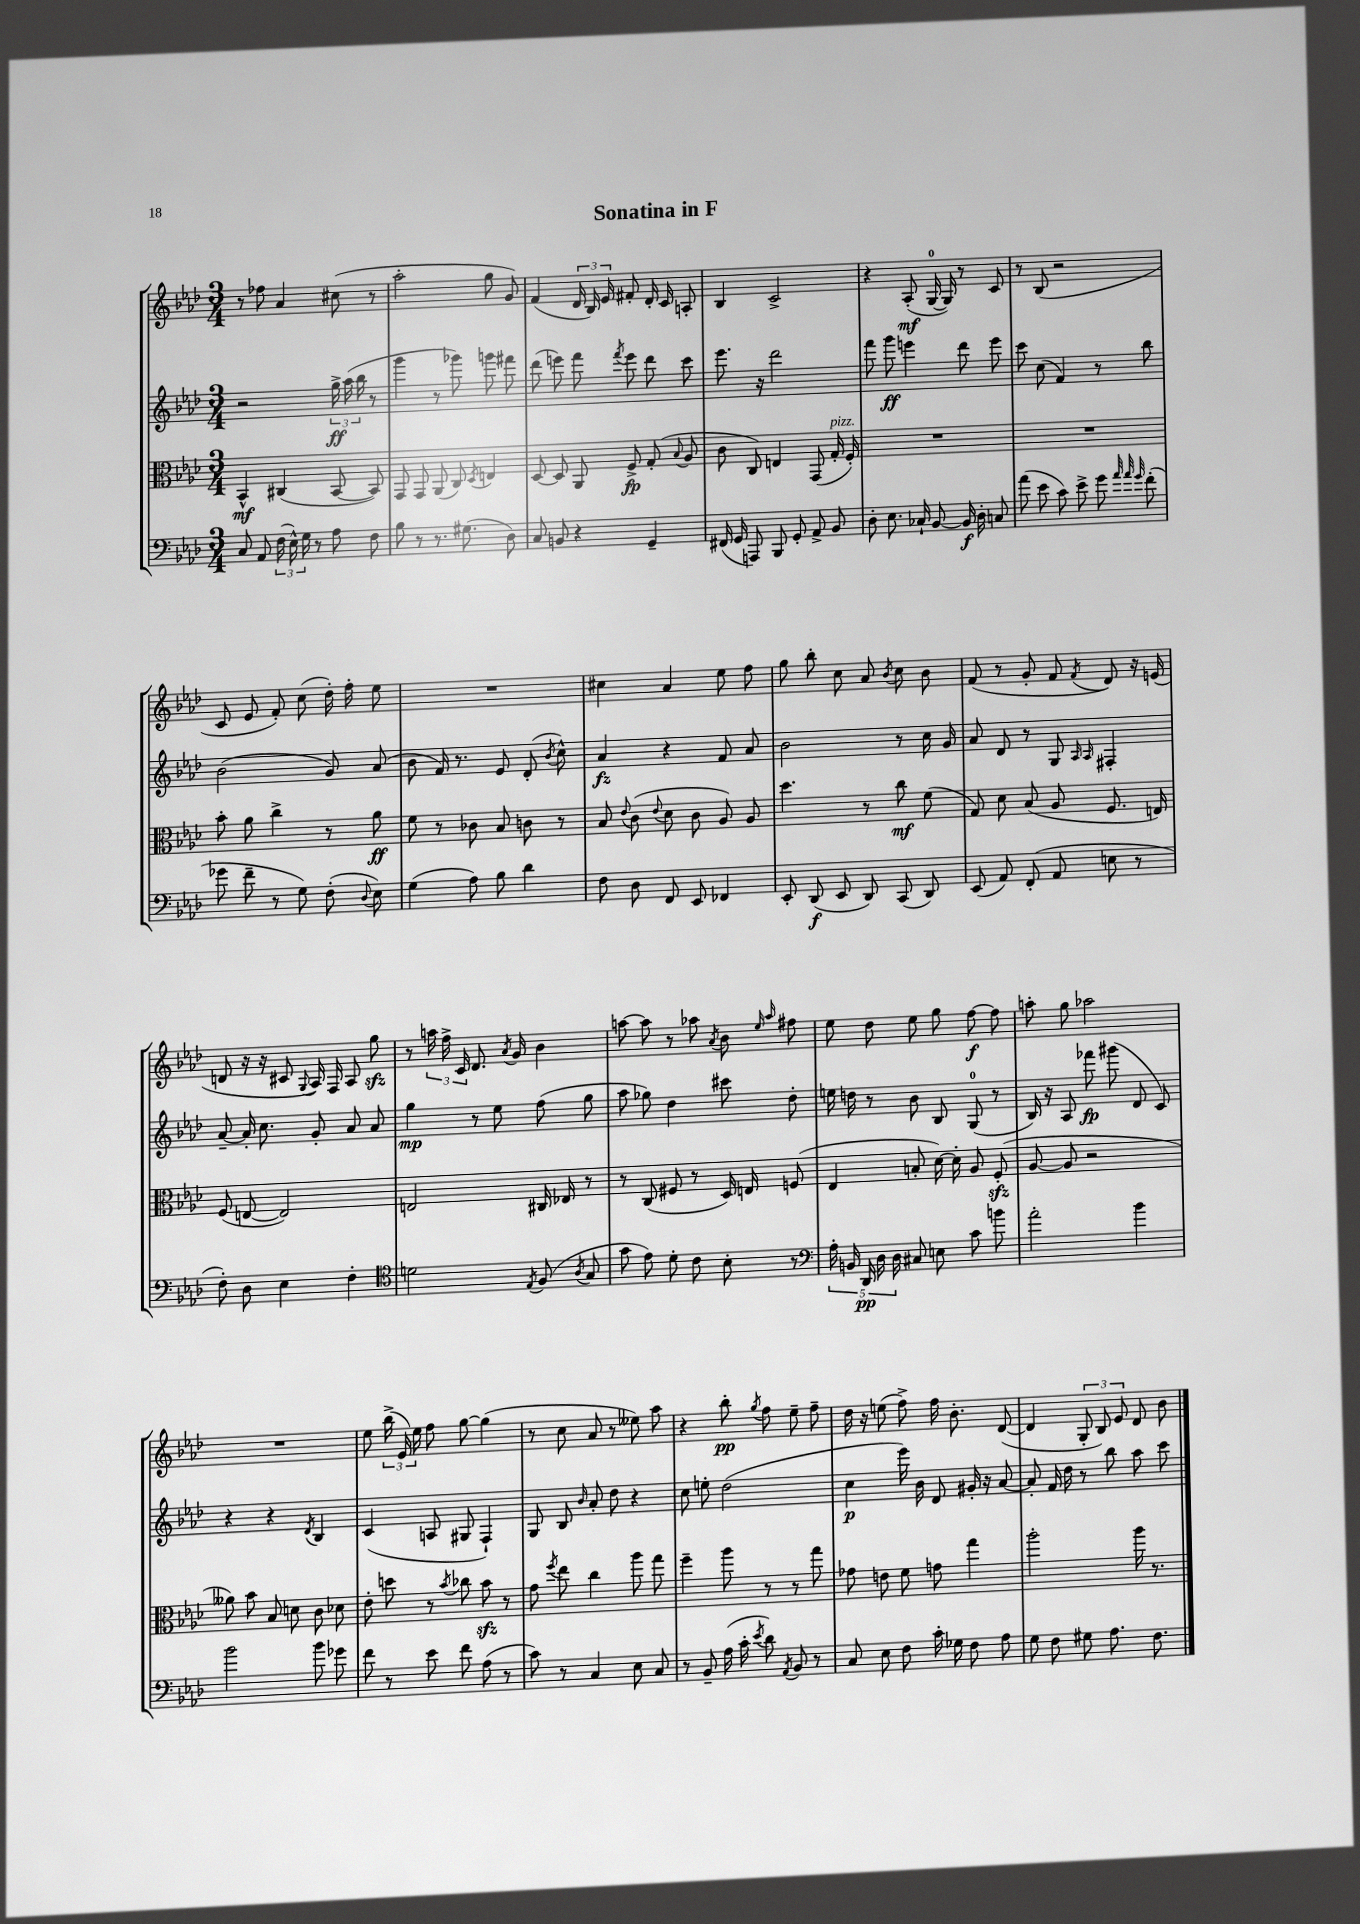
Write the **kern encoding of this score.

**kern	**kern	**kern	**kern
*staff4	*staff3	*staff2	*staff1
*clefF4	*clefC3	*clefG2	*clefG2
*k[b-e-a-d-]	*k[b-e-a-d-]	*k[b-e-a-d-]	*k[b-e-a-d-]
*M3/4	*M3/4	*M3/4	*M3/4
8C	4BB-^^	2r	8r
8AA-	.	.	8ff-
(24F	(4C#	.	4a-
24E-^^)	.	.	.
24G	.	.	.
8r	.	.	.
8A-	[8BB-	24gg^	(8cc#
.	.	(24aa-	.
.	.	24bb-	.
8F	8BB-])	8r	8r
=	=	=	=
8B-	8GG	4ggg	2aa-'
8r	8GG	.	.
8.r	(8AA-	8r	.
.	8C)	8ggg-)	.
(8.G#	.	.	.
.	8qD-	.	.
.	4E	8ggg	8gg
8D-)	.	8fff#	8g)
=	=	=	=
8C	[8D-	(8ddd-	(4f
8BB	8D-]	8eee)	.
4r	8AA-	8fff	24d-
.	.	.	24B-)
.	.	.	24e-
.	.	8qfff	.
.	8F^	8eee	8f#'
4GG~	(8G'	8ddd-	16d-'
.	.	.	16c
.	8qqB-	.	.
.	8A-	8ccc	8A'
=	=	=	=
(16FF#	8c	8.eee-	4B-
16GG	.	.	.
8AAA)	8C)	.	.
.	.	16r	.
8BBB-	4E	2ddd-	2c^
8GG'	.	.	.
8AA-^	(8GG	.	.
8BB-	16G'	.	.
.	16F')	.	.
=	=	=	=
8D-'	2.r	8fff	4r
8.E-	.	8ggg	.
.	.	4eee	(8A-'
16C-`	.	.	.
[8BB-	.	.	[16G
.	.	.	16G])
16BB-]	.	8ddd-	8r
16D-'	.	.	.
8C	.	8eee	8c
=	=	=	=
(8a-	2.r	8ccc	8r
8e-	.	(8cc	(8B-
8c)	.	4f)	2r
8e-^	.	.	.
8g	.	8r	.
32qqa-	.	.	.
32qqa-	.	.	.
32qqg	.	.	.
(8f'	.	8bb-	.
=	=	=	=
8g-	8b-'	(2b-	8c
8f~	8a-	.	8e-
8r	4cc^	.	8f')
8G)	.	.	(8cc
(8F'	8r	8g)	16dd-')
.	.	.	16ff'
8qqD-	.	.	.
8E-)	8a-	(8a-	8ee-
=	=	=	=
(4G	8f	8b-	2.r
.	8r	16f)	.
.	.	8.r	.
8A-)	8c-	.	.
8B-	8B-	8e-	.
4d-	8c	(8d-'	.
.	.	8qb-	.
.	8r	8cc^^)	.
=	=	=	=
8F	8B-	4a-	4cc#
.	8qqe-	.	.
8D-	(8c	.	.
.	8qqe-	.	.
8FF	8d-	4r	4a-
8EE-	8c	.	.
4FF-	8A-)	8f	8ee-
.	8A-	8a-	8ff
=	=	=	=
8EE-'	4.dd-	2b-	8gg
(8DD-	.	.	8bb-'
8EE-	.	.	8cc
8DD-)	8r	.	8a-
.	.	.	8qb-
(8CC	8cc	8r	8cc
8DD-)	(8f	16cc	8b-
.	.	16g	.
=	=	=	=
(8EE-	8G)	8a-	(8f
8AA-)	8d-	8d-	8r
(8FF'	(8B-	8r	8g'
8AA-	8A-	8G	8f
.	.	16qqA-	.
.	.	16qqA-	8qf
8E	8.F	4F#'	8d-)
8r	.	.	16r
.	16E)	.	(16e
=	=	=	=
8F')	(8F	[8a-~	8d
8D-	[8E	16a-']	16r
.	.	8.cc	16r
4E-	2E])	.	8c#
.	.	.	8qqG
.	.	8g'	16A-)
.	.	.	16F
4F'	.	8a-	8A-
.	.	8a-	8gg
=	=	=	=
*clefC4	*	*	*
2d	2E	4gg	8r
.	.	.	24aa
.	.	.	24ff^
.	.	.	24c
.	.	8r	8.d-
.	.	8ee-	.
.	.	.	8qa-
.	.	.	16g
8qE-	.	.	.
(8F	16C#	(8ff	4b-
.	16E-	.	.
8qA-	.	.	.
8G	8r	8gg	.
=	=	=	=
8g	8r	8aa-	[8aa
8e-)	(8C	8gg-)	8aa]
8d-'	8F#	4dd-	8r
8c	8r	.	8aa-
.	.	.	8qa-
8B-'	16D-)	8ccc#	8b-
.	16E	.	.
.	.	.	16qqee-
.	.	.	16qqaa-
8r	(8F	8dd-'	8ff#
=	=	=	=
*clefF4	*	*	*
20A-'	4E-	16ee	8ee-
20BB	.	.	.
.	.	16dd	.
20DD-	.	.	.
.	.	8r	8dd-
20D-	.	.	.
20D-	.	.	.
8C#	8B'	8b-	8ee-
8E	[16d-)	8B-	8gg
.	16d-']	.	.
8c	8A-	(8G	[8ff
8b	(8F'	8r	8ff]
=	=	=	=
2a-'	[8A-	16B-)	8aa'
.	.	16r	.
.	8A-]	8A-	8gg
.	2r	8fff-	2aa-
.	.	(8ggg#	.
4b-	.	8d-	.
.	.	8c)	.
=	=	=	=
2b-	8a--)	4r	2.r
.	8b-	.	.
.	8B-	4r	.
.	8d	.	.
.	.	8qd-	.
8b-	8c	4B-	.
8g-	8d-	.	.
=	=	=	=
8f	8e-'	(4c	8ee-
8r	8dd	.	(24bb-^
.	.	.	24e-)
.	.	.	24ee-
8e-	8r	8A	8ff
.	8qb-	.	.
8f	8cc-	8G#	[8gg
(8A-	8b-	4F`)	(4gg]
8r	8r	.	.
=	=	=	=
8c)	8g	8G	8r
.	8qff	.	.
8r	8ee-	8B-	8cc
.	.	16qqb-	.
4C	4cc	8a-'	8a-
.	.	8dd-	8r
8E-	8aa-	4r	8ee--)
8C	8gg	.	8aa-
=	=	=	=
8r	4ff~	8cc	4r
8BB-~	.	8ee'	.
(16A-	8aa-	(2dd-	8bb-'
16c'	.	.	.
8qe-	.	.	8qgg
8d-)	8r	.	8ff
8qAA-	.	.	.
8BB-	8r	.	8ee-~
8r	8gg	.	8ff~
=	=	=	=
8C	8g-	4cc	16dd-
.	.	.	16r
8E-	8e	.	(8ee
8F	8f	16eee-)	8ff^)
.	.	16b-	.
16c'	8g	8d-	16ff
16G-	.	.	8.b-'
8F	4gg	16g#'	.
.	.	16r	.
8A-	.	[8a-	([8d-
=	=	=	=
8G	2aa-'	8a-']	4d-]
8F	.	16f	.
.	.	16dd-	.
8G#	.	8r	12G'
.	.	.	12B-)
8.A-	.	8bb-	.
.	.	.	12e-
.	16aa-	8aa-	8d-
8.F	8.r	.	.
.	.	8ccc	8b-
==	==	==	==
*-	*-	*-	*-
